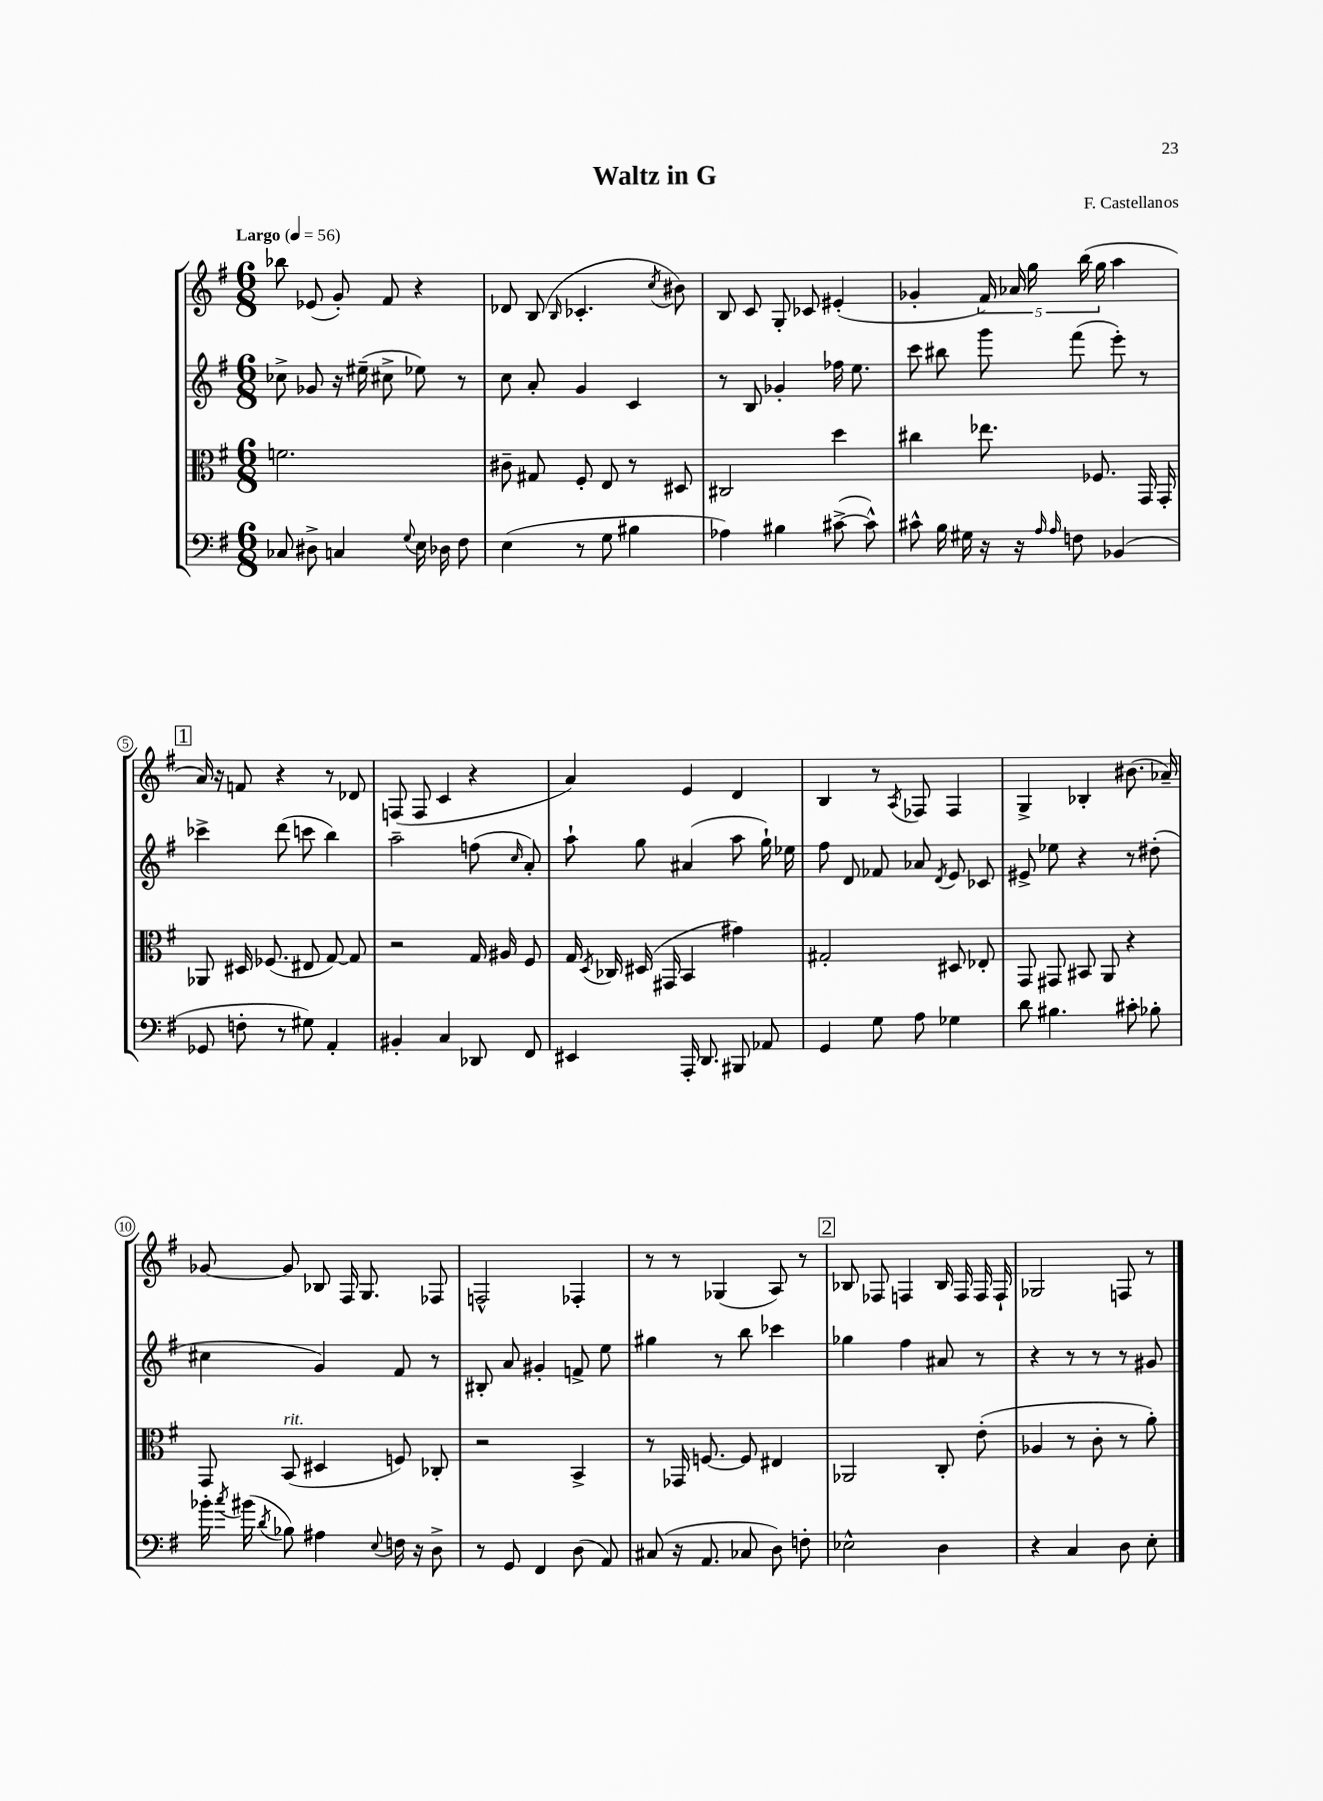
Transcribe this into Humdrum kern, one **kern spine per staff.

**kern	**kern	**kern	**kern
*staff4	*staff3	*staff2	*staff1
*clefF4	*clefC3	*clefG2	*clefG2
*k[f#]	*k[f#]	*k[f#]	*k[f#]
*M6/8	*M6/8	*M6/8	*M6/8
*MM56	*MM56	*MM56	*MM56
8C-	2.f	8cc-^	8bb-
8D#^	.	8g-	(8e-
4C	.	16r	8g')
.	.	(16ee#~	.
.	.	8cc#^	8f#
8qqG	.	.	.
16E	.	8ee-)	4r
16D-	.	.	.
8F#	.	8r	.
=	=	=	=
(4E	8c#~	8cc	8d-
.	8G#	8a'	(8B
.	.	.	16qqB
8r	8F#'	4g	4.c-'
8G	8E	.	.
4B#	8r	4c	.
.	.	.	8qcc
.	8D#	.	8b#)
=	=	=	=
4A-)	2C#	8r	8B
.	.	8B	8c
4B#	.	4g-'	8G'
.	.	.	8c-
([8c#^	4dd	16ff-	(4e#'
.	.	8.ee	.
8c#^^])	.	.	.
=	=	=	=
8c#^^	4cc#	8ccc	4g-'
16B	.	8bb#	.
16G#	.	.	.
16r	8.ee-	8ggg	20f#)
.	.	.	20a-
16r	.	.	.
.	.	.	20gg
16qqA	.	.	.
16qqA	.	.	.
8F	.	(8fff#	.
.	.	.	(20bb
.	8.F-	.	.
.	.	.	20gg
(4BB-	.	8eee')	4aa
.	16GG	8r	.
.	16GG'	.	.
=	=	=	=
8GG-	8AA-	4ccc-^	16a)
.	.	.	16r
8F'	16D#	.	8f
.	(8.F-	.	.
8r	.	(8ddd	4r
8G#)	8E#	8ccc	.
4AA'	[8G)	4bb)	8r
.	8G]	.	8d-
=	=	=	=
4BB#'	2r	2aa~	(8F
.	.	.	8F
4C	.	.	4c
8DD-	16G	(8ff	4r
.	16A#	.	.
.	.	16qqcc	.
8FF#	8F#	8a')	.
=	=	=	=
4EE#	16G	8aa`	4a)
.	8qD	.	.
.	16C-	.	.
.	(16D#	8gg	.
.	16GG#	.	.
16AAA'	4BB	(4a#	4e
8.DD	.	.	.
8BBB#	4g#)	8aa	4d
8AA-	.	16gg`)	.
.	.	16ee-	.
=	=	=	=
4GG	2G#'	8ff#	4B
.	.	8d	.
8G	.	8f-	8r
.	.	.	8qA
8A	.	8a-	8F-
.	.	8qd	.
4G-	8D#	8e	4F-
.	8E-'	8c-	.
=	=	=	=
8d	8GG	8e#^	4G^
4.B#	8GG#	8ee-	.
.	8BB#	4r	4B-'
.	8AA	.	.
8c#'	4r	8r	(8.b#
8B-'	.	(8dd#'	.
.	.	.	16a-~)
=	=	=	=
16b-'	8GG	4cc#	[8g-
8qcc	.	.	.
(16b#	.	.	.
8qd	.	.	.
8B-)	(8BB	.	8g-]
4A#	4D#	4g)	8B-
.	.	.	16F#
.	.	.	8.G
8qqE	.	.	.
16F	8F)	8f#	.
16r	.	.	.
8D^	8C-'	8r	8F-
=	=	=	=
8r	2r	8B#'	2F^^
8GG	.	8a	.
4FF#	.	4g#'	.
(8D	4BB^	8f^	4F-'
8AA)	.	8ee	.
=	=	=	=
(8C#	8r	4gg#	8r
16r	16GG-	.	8r
8.AA	[8.F	.	.
.	.	8r	(4G-
8C-	8F]	8bb	.
8D)	4E#	4ccc-	8A)
8F'	.	.	8r
=	=	=	=
2E-^^	2AA-	4gg-	8B-
.	.	.	8F-
.	.	4ff#	4F
4D	8C'	8a#	16B-
.	.	.	16F
.	(8e'	8r	16F
.	.	.	16F`
=	=	=	=
4r	4A-	4r	2G-
4C	8r	8r	.
.	8c'	8r	.
8D	8r	8r	8F
8E'	8a')	8g#	8r
==	==	==	==
*-	*-	*-	*-
